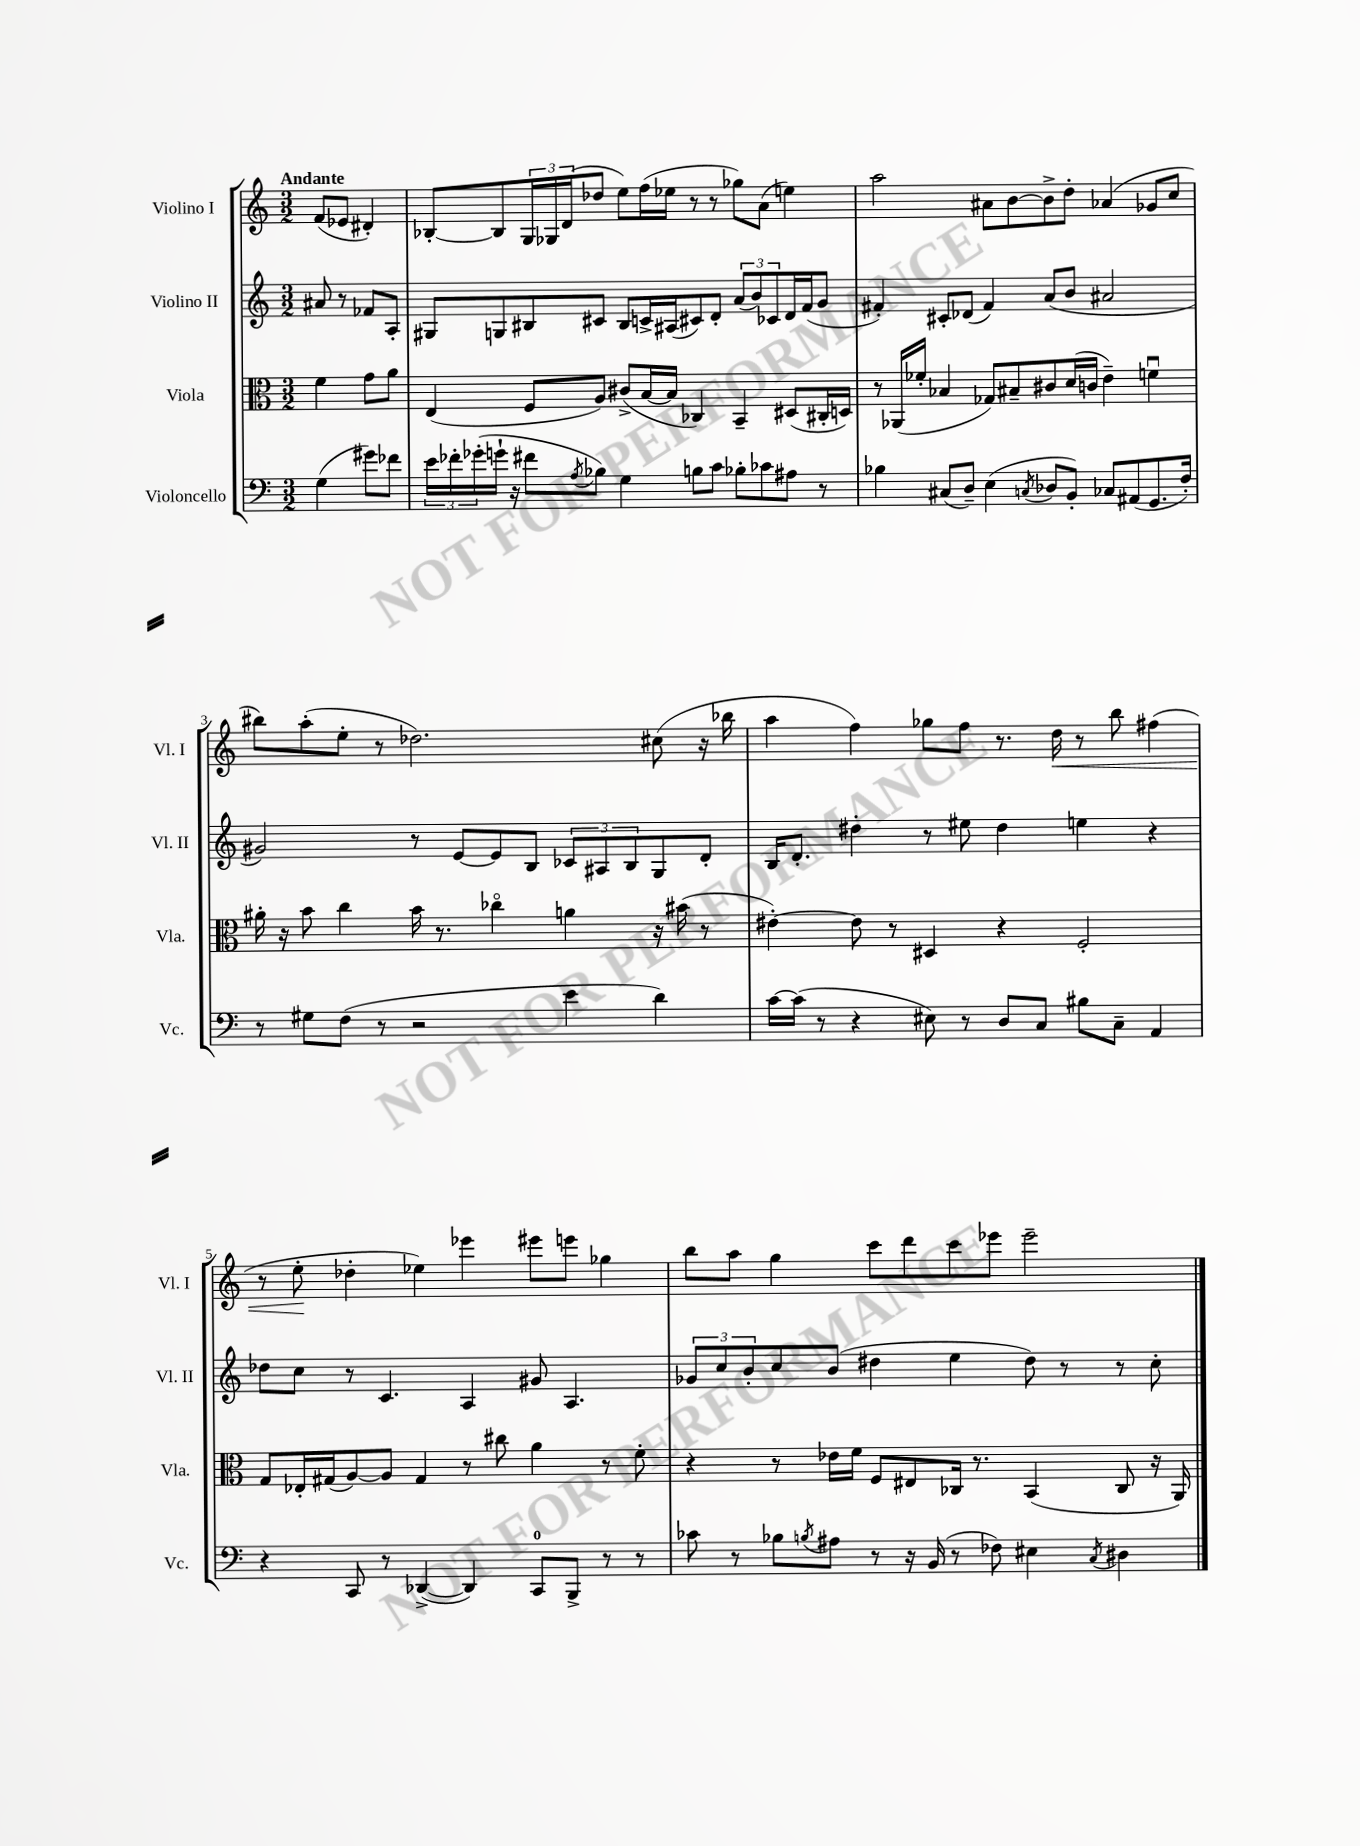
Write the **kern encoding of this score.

**kern	**kern	**kern	**kern	**dynam
*part4	*part3	*part2	*part1	*part1
*staff4	*staff3	*staff2	*staff1	*staff1
*I"Violoncello	*I"Viola	*I"Violino II	*I"Violino I	*
*I'Vc.	*I'Vla.	*I'Vl. II	*I'Vl. I	*
*clefF4	*clefC3	*clefG2	*clefG2	*
*k[]	*k[]	*k[]	*k[]	*
*M3/2	*M3/2	*M3/2	*M3/2	*
=	=	=	=	=
!	!	!	!LO:TX:a:B:t=Andante	!
(4G\	4f\	8a#X/	(8f/L	.
.	.	8r	8e-X/J	.
8g#X\L)	8g\L	8f-X/L	4d#X'/)	.
8f-X\J	8a\J	8A'/J	.	.
=1	=1	=1	=1	=1
24e\LL	(4E/	8G#X/L	[8B-X'/L	.
24f-X'\	.	.	.	.
(24g-X'\	.	.	.	.
16gn`\JJ	.	8Gn/	8B-/]	.
16r	.	.	.	.
8f#X\L	8F/L	8B#X/	24G/L	.
.	.	.	24G-X/	.
.	.	.	(24d/J	.
8qA/	.	.	.	.
8B-X\J)	8A/J)	8c#X/J	8dd-X/J	.
4G\	(8c#X^/L	8B#/L	8ee\L)	.
.	[16B/L	16cn^/L	(16ff\L	.
.	16B/JJ]	(16A#X/J	16ee-X\JJ	.
8Bn\L	4C-X/)	8c#X/)	8r	.
8c\J	.	8d'/J	8r	.
8B-X'\L	4BB~/	(12a/L	8gg-X\L)	.
.	.	12b/)	.	.
8c-X\	.	.	(8a\J	.
.	.	12c-X/	.	.
8A#X\J	(8D#X/L	16d/L	4een\)	.
.	.	(16f/J	.	.
8r	16C#X'/L	8g/J	.	.
.	16Dn/JJ)	.	.	.
=2	=2	=2	=2	=2
4B-X\	8r	4f#X'/)	2aa\	.
.	(16AA-X/LL	.	.	.
.	16f-X'/JJ	.	.	.
(8C#X/L	4B-X/	8c#X'/L	.	.
8D~/J)	.	(8d-X/J	.	.
(4E\	8G-X/L)	4f#/)	8a#X\L	.
.	8B#X~/	.	[8b\	.
8qCn/	.	.	.	.
8D-X/L	8c#X/	(8a/L	8b^\]	.
8BB'/J)	(16d/L	8b/J	8dd'\J	.
.	16cn/JJ	.	.	.
8C-X/L	4e~\)	2a#X/	(4a-X/	.
(8AA#X/	.	.	.	.
8.GG/	4fnu\	.	8g-X/L	.
.	.	.	8cc/J	.
16F'/Jk)	.	.	.	.
!!LO:LB:g=z
=3	=3	=3	=3	=3
8r	16a#X'\	2g#X/)	8bb#X\L)	.
.	16r	.	.	.
8G#X\L	8b\	.	(8aa'\	.
(8F\J	4cc\	.	8ee'\J	.
8r	.	.	8r	.
2r	16b\	8r	2.dd-X\)	.
.	8.r	.	.	.
.	.	[8e/L	.	.
.	4cc-X\	8e/]	.	.
.	.	8B/J	.	.
4e\	4an\	12c-X/L	.	.
.	.	12A#X/	.	.
.	.	12B/	.	.
4d\)	16r	8G/	(8cc#X\	.
.	(16b#X\	.	.	.
.	8r	8d'/J	16r	.
.	.	.	16bb-X\	.
=4	=4	=4	=4	=4
[16c\LL	[4e#X'\)	16B/KL	4aa\	.
(16c\JJ]	.	8.d'/J	.	.
8r	.	.	.	.
4r	8e#\]	4dd#X'\	4ff\)	.
.	8r	.	.	.
8E#X\)	4D#X/	8r	8gg-X\L	.
8r	.	8ee#X\	8ff\J	.
8D/L	4r	4dd#\	8.r	.
8C/J	.	.	.	.
!	!	!	!	!LO:HP:b
.	.	.	16dd\	<
8B#X\L	2F'/	4een\	8r	.
8C~\J	.	.	8bb\	.
4AA/	.	4r	(4ff#X\	.
!!LO:LB:g=z
=5	=5	=5	=5	=5
4r	8G/L	8dd-X\L	8r	.
.	16E-X'/L	8cc\J	8ee'\	.
.	(16G#X/J	.	.	.
8CC/	[8A/)	8r	4dd-X'\	[
8r	8A/J]	4.c/	.	.
([4DD-X^/	4G#/	.	4ee-X\)	.
4DD-/])	8r	4A/	4eee-X\	.
.	8cc#X\	.	.	.
8CC/L	4a\	8g#X/	8eee#X\L	.
8BBB^/J	.	4.A/	8eeen\J	.
8r	8r	.	4gg-X\	.
8r	8f'\	.	.	.
=6	=6	=6	=6	=6
8c-X\	4r	12g-X/L	8bb\L	.
.	.	12cc/	.	.
8r	.	.	8aa\J	.
.	.	12b'/	.	.
8B-X\L	8r	8cc/	4gg\	.
8qBn/	.	.	.	.
8A#X\J	16e-X\LL	(8b/J	.	.
.	16f\JJ	.	.	.
8r	8F/L	4dd#X\	8ccc\L	.
16r	8E#X/	.	8ddd\	.
(16BB/	.	.	.	.
8r	16C-X/Jk	4ee\	8ccc\	.
.	8.r	.	.	.
8F-X\)	.	.	8eee-X\J	.
4E#X\	(4BB/	8dd#\)	2eee-~\	.
.	.	8r	.	.
8qC/	.	.	.	.
4D#X\	8C-/	8r	.	.
.	16r	8cc'\	.	.
.	16AA/)	.	.	.
==	==	==	==	==
*-	*-	*-	*-	*-
